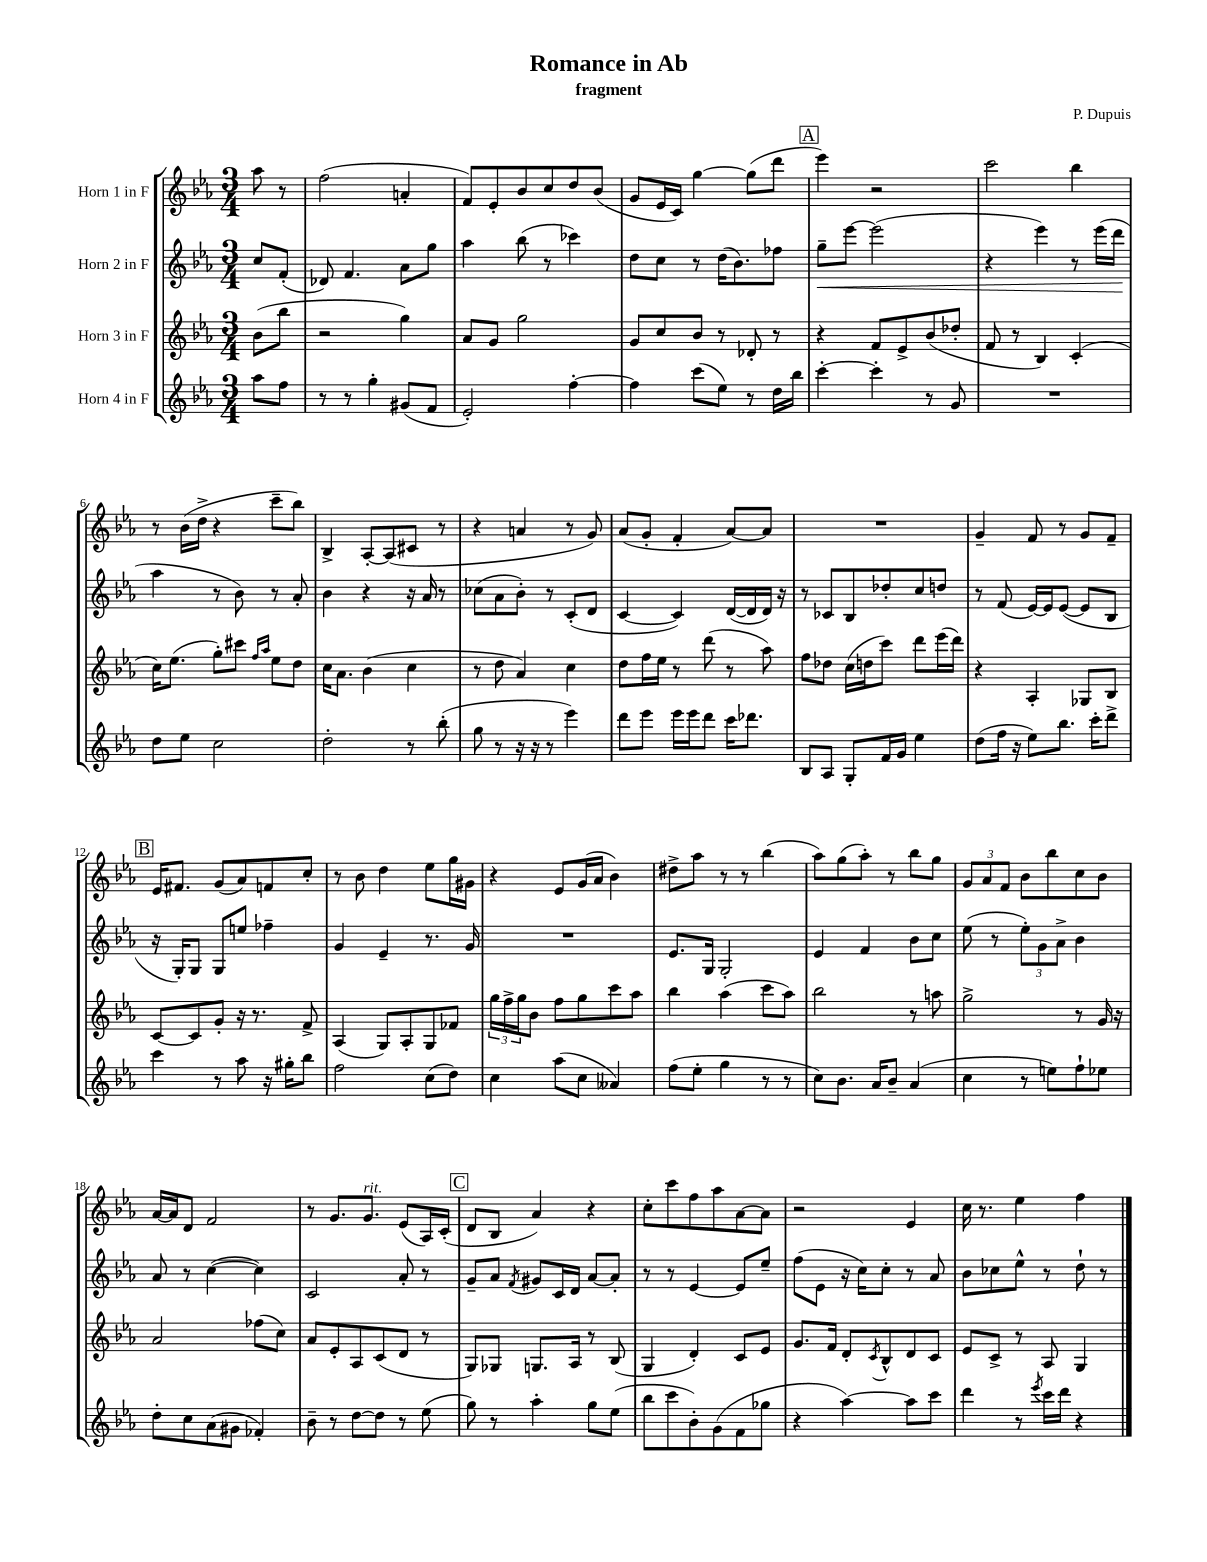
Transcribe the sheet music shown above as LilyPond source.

\header { title = "Romance in Ab" composer = "P. Dupuis" subtitle = "fragment" }
<<
\new StaffGroup <<
\new Staff = "s0" \with { instrumentName = "Horn 1 in F" } {
    \clef treble \key ees \major \numericTimeSignature \time 3/4 \partial 4
    aes''8 r8 |
    f''2( a'4-. |
    f'8) ees'8-. bes'8 c''8 d''8 bes'8( |
    g'8 ees'16 c'16) g''4~ g''8( d'''8 |
    \mark \markup { \box "A" } ees'''4) r2 |
    c'''2 bes''4 |
    r8 bes'16( d''16-> r4 c'''8-- bes''8) |
    bes4-> aes8~-. aes8( cis'8 r8 |
    r4 a'4 r8 g'8) |
    aes'8( g'8-. f'4-. aes'8~) aes'8 |
    R2. |
    g'4-- f'8 r8 g'8 f'8-- |
    \mark \markup { \box "B" } ees'16 fis'8. g'8( aes'8) f'8 c''8-. |
    r8 bes'8 d''4 ees''8 g''16 gis'16 |
    r4 ees'8 g'16( aes'16 bes'4) |
    dis''8-> aes''8 r8 r8 bes''4( |
    aes''8) g''8( aes''8-.) r8 bes''8 g''8 |
    \tuplet 3/2 { g'8 aes'8 f'8 } bes'8 bes''8 c''8 bes'8 |
    aes'16~ aes'16 d'8 f'2 |
    r8 g'8. g'8.^\markup { \italic "rit." } ees'8( aes16) c'16-.( |
    \mark \markup { \box "C" } d'8 bes8 aes'4) r4 |
    c''8-. c'''8 f''8 aes''8 aes'8~ aes'8 |
    r2 ees'4 |
    c''16 r8. ees''4 f''4 \bar "|." |
}
\new Staff = "s1" \with { instrumentName = "Horn 2 in F" } {
    \clef treble \key ees \major \numericTimeSignature \time 3/4 \partial 4
    c''8 f'8-.( |
    des'8) f'4. aes'8 g''8 |
    aes''4 bes''8( r8 ces'''4) |
    d''8 c''8 r8 d''16( bes'8.) fes''8 |
    \mark \markup { \box "A" } g''8--\< ees'''8~ ees'''2( |
    r4 ees'''4) r8 ees'''16( d'''16\! |
    aes''4 r8 bes'8) r8 aes'8-. |
    bes'4 r4 r16 aes'16 r8 |
    ces''8( aes'8 bes'8-.) r8 c'8-.( d'8 |
    c'4~ c'4) d'16~( d'16 d'16) r16 |
    r8 ces'8 bes8 des''8-. c''8 d''8 |
    r8 f'8( ees'16~) ees'16 ees'8~( ees'8 bes8 |
    \mark \markup { \box "B" } r16 g16-.) g8 g8 e''8 fes''4-- |
    g'4 ees'4-- r8. g'16 |
    R2. |
    ees'8. g16 g2-. |
    ees'4 f'4 bes'8 c''8 |
    ees''8( r8 \tuplet 3/2 { ees''8-.) g'8 aes'8-> } bes'4 |
    aes'8 r8 c''4~( c''4) |
    c'2 aes'8-. r8 |
    \mark \markup { \box "C" } g'8-- aes'8 \acciaccatura { f'8 } gis'8 c'16 d'16 aes'8~ aes'8-. |
    r8 r8 ees'4~ ees'8 ees''8-- |
    f''8( ees'8 r16 c''16) c''8-. r8 aes'8 |
    bes'8 ces''8 ees''8-^ r8 d''8-! r8 \bar "|." |
}
\new Staff = "s2" \with { instrumentName = "Horn 3 in F" } {
    \clef treble \key ees \major \numericTimeSignature \time 3/4 \partial 4
    bes'8( bes''8 |
    r2 g''4) |
    aes'8 g'8 g''2 |
    g'8 c''8 bes'8 r8 des'8-. r8 |
    \mark \markup { \box "A" } r4 f'8 ees'8-> bes'8( des''8-. |
    f'8 r8 bes4) c'4-.( |
    c''16) ees''8.( g''8-.) cis'''8 \grace { f''16 aes''16 } ees''8 d''8 |
    c''16 aes'8. bes'4( c''4 |
    r8 d''8 aes'4) c''4 |
    d''8 f''16 ees''16 r8 d'''8( r8 aes''8) |
    f''8 des''8 c''16( d''16 c'''8) d'''8 ees'''16( d'''16) |
    r4 aes4-. ges8 bes8 |
    \mark \markup { \box "B" } c'8~ c'8 g'8-. r16 r8. f'8-> |
    aes4( g8) aes8-. g8 fes'8 |
    \tuplet 3/2 { g''16 f''16-> g''16 } bes'8 f''8 g''8 c'''8 aes''8 |
    bes''4 aes''4( c'''8 aes''8) |
    bes''2 r8 a''8 |
    g''2-> r8 g'16 r16 |
    aes'2 fes''8( c''8) |
    aes'8 ees'8-. aes8 c'8( d'8 r8 |
    \mark \markup { \box "C" } g8) ges8 g8. aes16 r8 bes8( |
    g4 d'4-.) c'8 ees'8 |
    g'8. f'16 d'8-. \acciaccatura { c'8 } bes8-^ d'8 c'8 |
    ees'8 c'8-> r8 aes8 g4 \bar "|." |
}
\new Staff = "s3" \with { instrumentName = "Horn 4 in F" } {
    \clef treble \key ees \major \numericTimeSignature \time 3/4 \partial 4
    aes''8 f''8 |
    r8 r8 g''4-. gis'8( f'8 |
    ees'2-.) f''4~-. |
    f''4 c'''8( ees''8) r8 d''16 bes''16 |
    \mark \markup { \box "A" } c'''4~-. c'''4-. r8 g'8 |
    R2. |
    d''8 ees''8 c''2 |
    d''2-. r8 bes''8-.( |
    g''8 r8 r16 r16 r8 ees'''4) |
    d'''8 ees'''8 ees'''16 ees'''16 d'''8 c'''16 des'''8. |
    bes8 aes8 g8-. f'16 g'16 ees''4 |
    d''8( f''16 r16 ees''8) bes''8. c'''16-. d'''8-> |
    \mark \markup { \box "B" } c'''4 r8 aes''8 r16 gis''16-. bes''8 |
    f''2 c''8( d''8) |
    c''4 aes''8( c''8 aeses'4) |
    f''8( ees''8-. g''4 r8 r8 |
    c''8) bes'8. aes'16 bes'8-- aes'4( |
    c''4 r8 e''8) f''8-! ees''8 |
    d''8-. c''8 aes'8( gis'8 fes'4-.) |
    bes'8-- r8 d''8~ d''8 r8 ees''8( |
    \mark \markup { \box "C" } g''8) r8 aes''4-. g''8 ees''8( |
    bes''8 c'''8 bes'8-.) g'8( f'8 ges''8 |
    r4 aes''4~) aes''8 c'''8 |
    d'''4 r8 \acciaccatura { ees'''8 } c'''16 d'''16 r4 \bar "|." |
}
>>
>>
